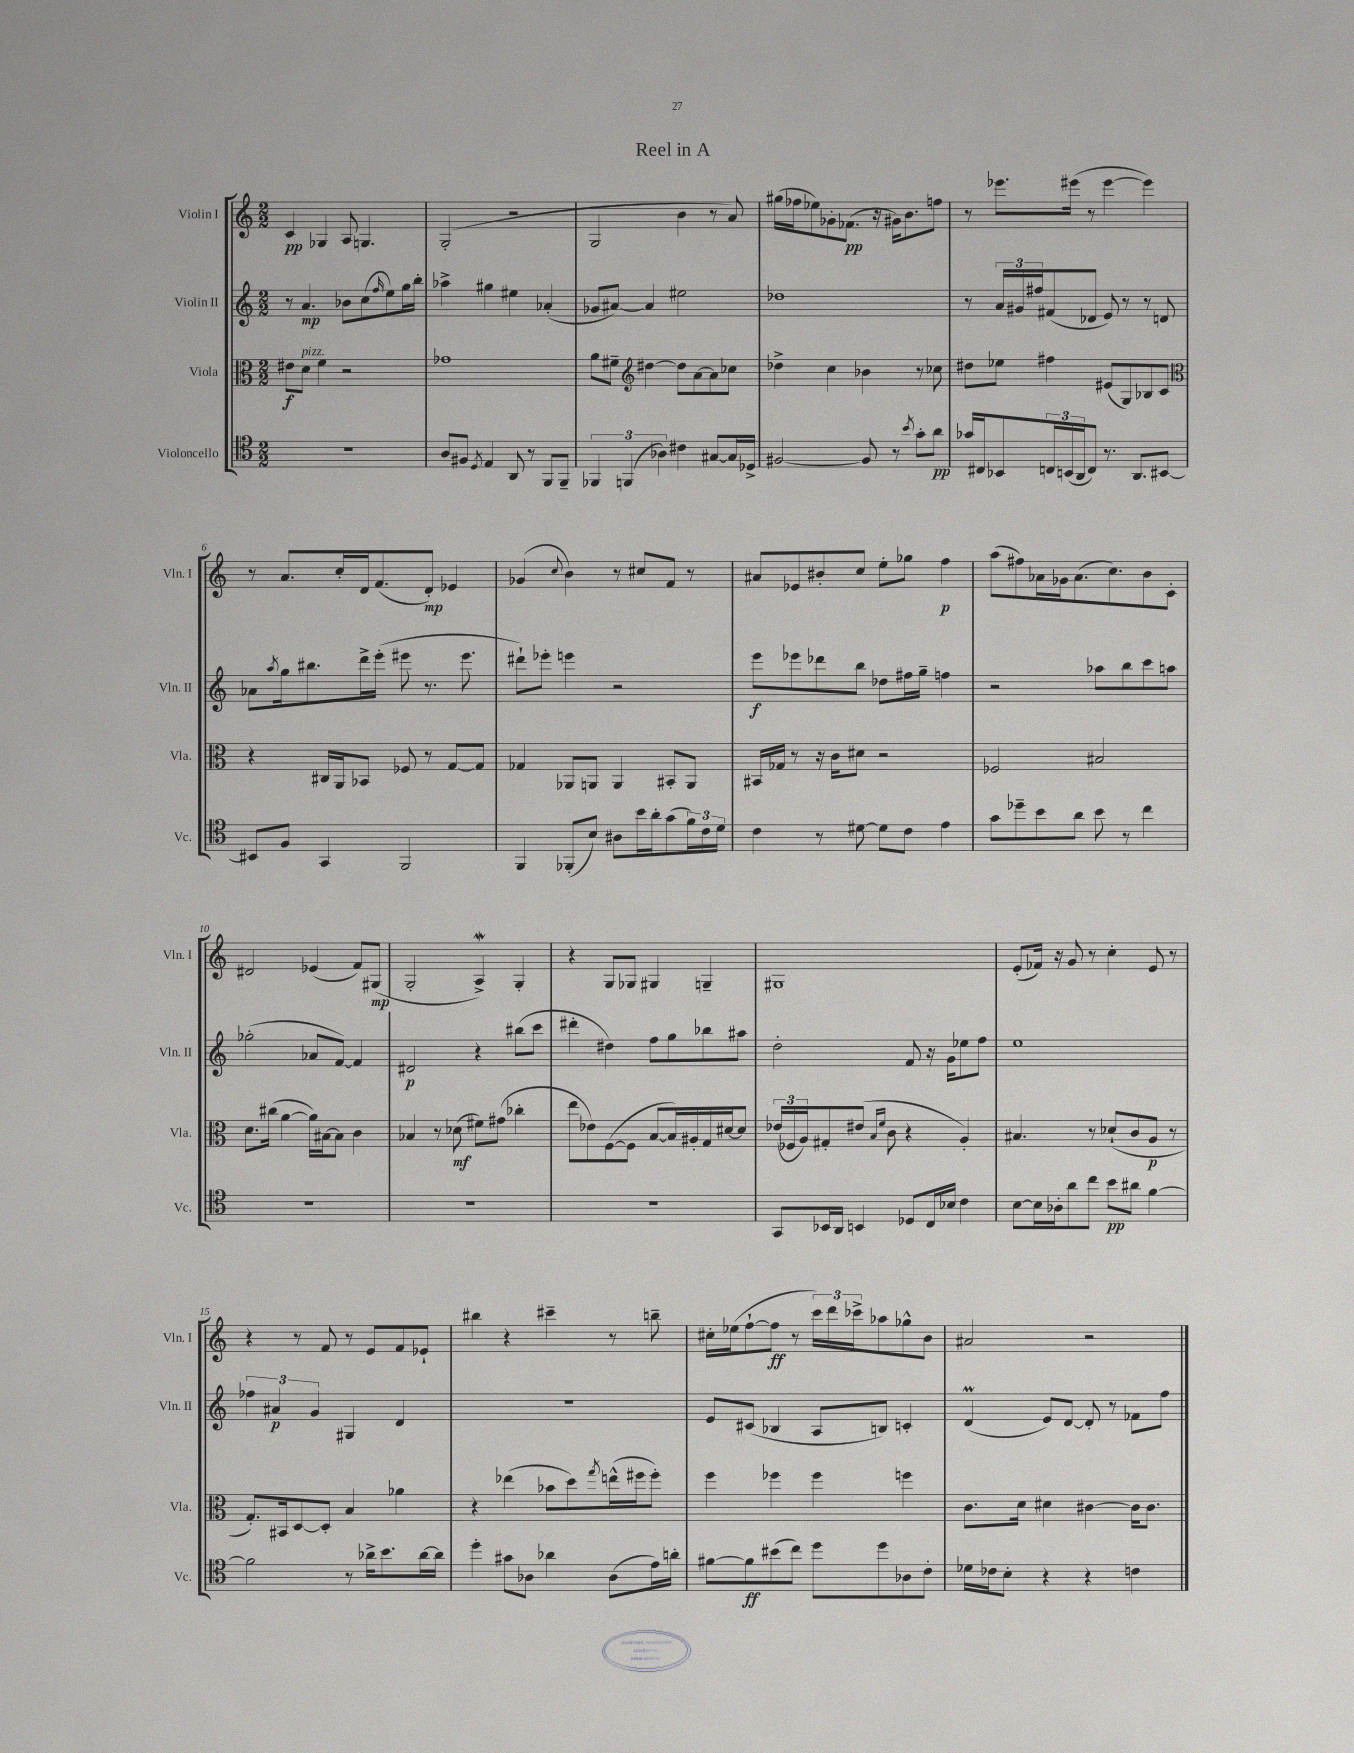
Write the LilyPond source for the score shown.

\header { title = "Reel in A" }
<<
\new StaffGroup <<
\new Staff = "s0" \with { instrumentName = "Violin I" shortInstrumentName = "Vln. I" } {
    \clef treble \key c \major \numericTimeSignature \time 2/2
    c'4\pp ges4 a8 g4. |
    g2-.( r2 |
    g2 b'4 r8 a'8) |
    gis''16( fes''16 ees''8) ges'8-. fes'8.\pp( r16 gis'16) b'8. f''8 |
    r8 ees'''8. eis'''16( r8 eis'''4~ eis'''4) |
    r8 a'8. c''16-. d'16 f'8.( d'8-.\mp) ees'4 |
    ges'4( \appoggiatura { c''8 } b'4) r8 cis''8 f'8 r8 |
    ais'8 ees'8 bis'8-. c''8 e''8-. ges''8 f''4\p |
    a''8( fis''8) aes'16 ges'16 aes'8.( c''8.) b'8 c'8-. |
    dis'2 ees'4( f'8) gis8\mp( |
    g2-. a4->\mordent) g4-. |
    r4 g8 ges8 gis4 g4-- |
    gis1 |
    e'8-.( fes'16) r16 g'8 r8 c''4-. e'8 r8 |
    r4 r8 f'8 r8 e'8 f'8 ees'8-! |
    bis''4 r4 cis'''4-- r8 b''8-- |
    cis''16-. ees''16( f''8~-! f''8\ff r8 \tuplet 3/2 { c'''16) d'''16 ces'''16-> } aes''8 ges''8-^ b'8 |
    ais'2 r2 \bar "|." |
}
\new Staff = "s1" \with { instrumentName = "Violin II" shortInstrumentName = "Vln. II" } {
    \clef treble \key c \major \numericTimeSignature \time 2/2
    r8 a'4.\mp bes'8 c''8( \grace { f''16 } e''8) g''16 b''16-. |
    aes''4-> gis''4 eis''4 aes'4-.( |
    ges'8 ais'8~) ais'4 eis''2 |
    des''1 |
    r8 \tuplet 3/2 { a'16 gis'16 fis''16 } fis'8( des'8 e'8) r8 r8 d'8 |
    aes'8 \acciaccatura { a''8 } g''16 bis''8. d'''16-> e'''16-.( eis'''8 r8. eis'''8. |
    dis'''8-!) ees'''8-. e'''4 r2 |
    e'''8\f ees'''8 des'''8 b''8 des''8 fis''16 g''16-- f''4 |
    r2 aes''8 b''8 c'''8 a''8 |
    ges''2-.( aes'8 f'8~) f'4 |
    dis'2\p r4 bis''8( c'''8 |
    dis'''4-. dis''4) f''8 g''8 bes''8 ais''8 |
    d''2-. f'8 r16 g'16 ees''8 f''8 |
    e''1 |
    \tuplet 3/2 { fes''4 ais'4\p g'4 } gis4 d'4 |
    R1 |
    e'8 cis'8( bes4 a8 b8) c'4-. |
    d'4\prall( e'8) d'8~ d'8-. r8 fes'8 f''8 \bar "|." |
}
\new Staff = "s2" \with { instrumentName = "Viola" shortInstrumentName = "Vla." } {
    \clef alto \key c \major \numericTimeSignature \time 2/2
    eis'8\f d'8^\markup { \italic "pizz." } f'4 r2 |
    ges'1 |
    a'8 fis'8-- \clef treble dis''4~ dis''8 a'8~ a'8 ces''8 |
    des''4-> c''4 bes'4 r8 ces''8 |
    dis''8 ees''8 fis''4 eis'8( g8) bes8 c'8 |
    \clef alto r4 cis16 a,16 bes,8 fes8 r8 g8~ g8 |
    ges4 aes,8 a,8 a,4 bis,8-. a,8 |
    bis,16 ges16 r8 r16 c'16 dis'8 r2 |
    fes2 bis2 |
    d'8. cis''16( a'4~ a'16) bis16~ bis8 c'4 |
    bes4 r8 des'8\mf( fis'8) gis'8( ces''4-. |
    e''8 ees'8) f8~( f8 b8~ b16) ais16-. g16 dis'16~ dis'8 |
    \tuplet 3/2 { ees'16( fes16 a16) } gis8-. eis'8( \grace { b16 f'16 } c'8 r4 a4-.) |
    bis4. r8 des'8-!( c'8 a8\p r8 |
    g8.-.) bis,16 d8~ d8-. b4 aes'4 |
    r4 ees''4( bes'8 d''8) \acciaccatura { g''8 } e''16-^( fis''16 fis''8-.) |
    f''4 fes''4 fes''4 f''4 |
    c'8. d'16 dis'4 cis'4~ cis'16 cis'8. \bar "|." |
}
\new Staff = "s3" \with { instrumentName = "Violoncello" shortInstrumentName = "Vc." } {
    \clef tenor \key c \major \numericTimeSignature \time 2/2
    R1 |
    a8 fis8 \acciaccatura { d8 } e4 a,8 r8 f,8 f,8-- |
    \tuplet 3/2 { fes,4 f,4( aes4) } cis'4 gis8~ gis16 des16-> |
    fis2~ fis8 r8 \acciaccatura { b'8 } g'8-. a'8\pp |
    ges'16 cis16 bes,8 \tuplet 3/2 { c16 b,16( a,16 } c8) r8. a,8. bis,8~ |
    bis,8 f8 g,4 f,2 |
    f,4 fes,8-.( b8) ais8 b'16 a'16-. g'8( \tuplet 3/2 { f'16) c'16 d'16 } |
    c'4 r8 dis'8~ dis'8 c'8 e'4 |
    g'8 des''8-- b'8 a'8 b'8 r8 c''4 |
    R1 |
    R1 |
    R1 |
    g,8 bes,16 a,16 b,4 des8 c16 bes16 c'4 |
    b8~ b16 aes16-. a'8 c''8 b'8\pp ais'8 f'4~ |
    f'2 r8 aes'16-> b'8. aes'16~ aes'16 |
    d''4-. gis'8 aes8 aes'4 aes8( e'16) a'16-. |
    fis'8~ fis'8\ff bis'8( c''8) d''8 d''8 aes8 c'8-. |
    des'16 ces'16 b8-. r4 r4 c'4 \bar "|." |
}
>>
>>
